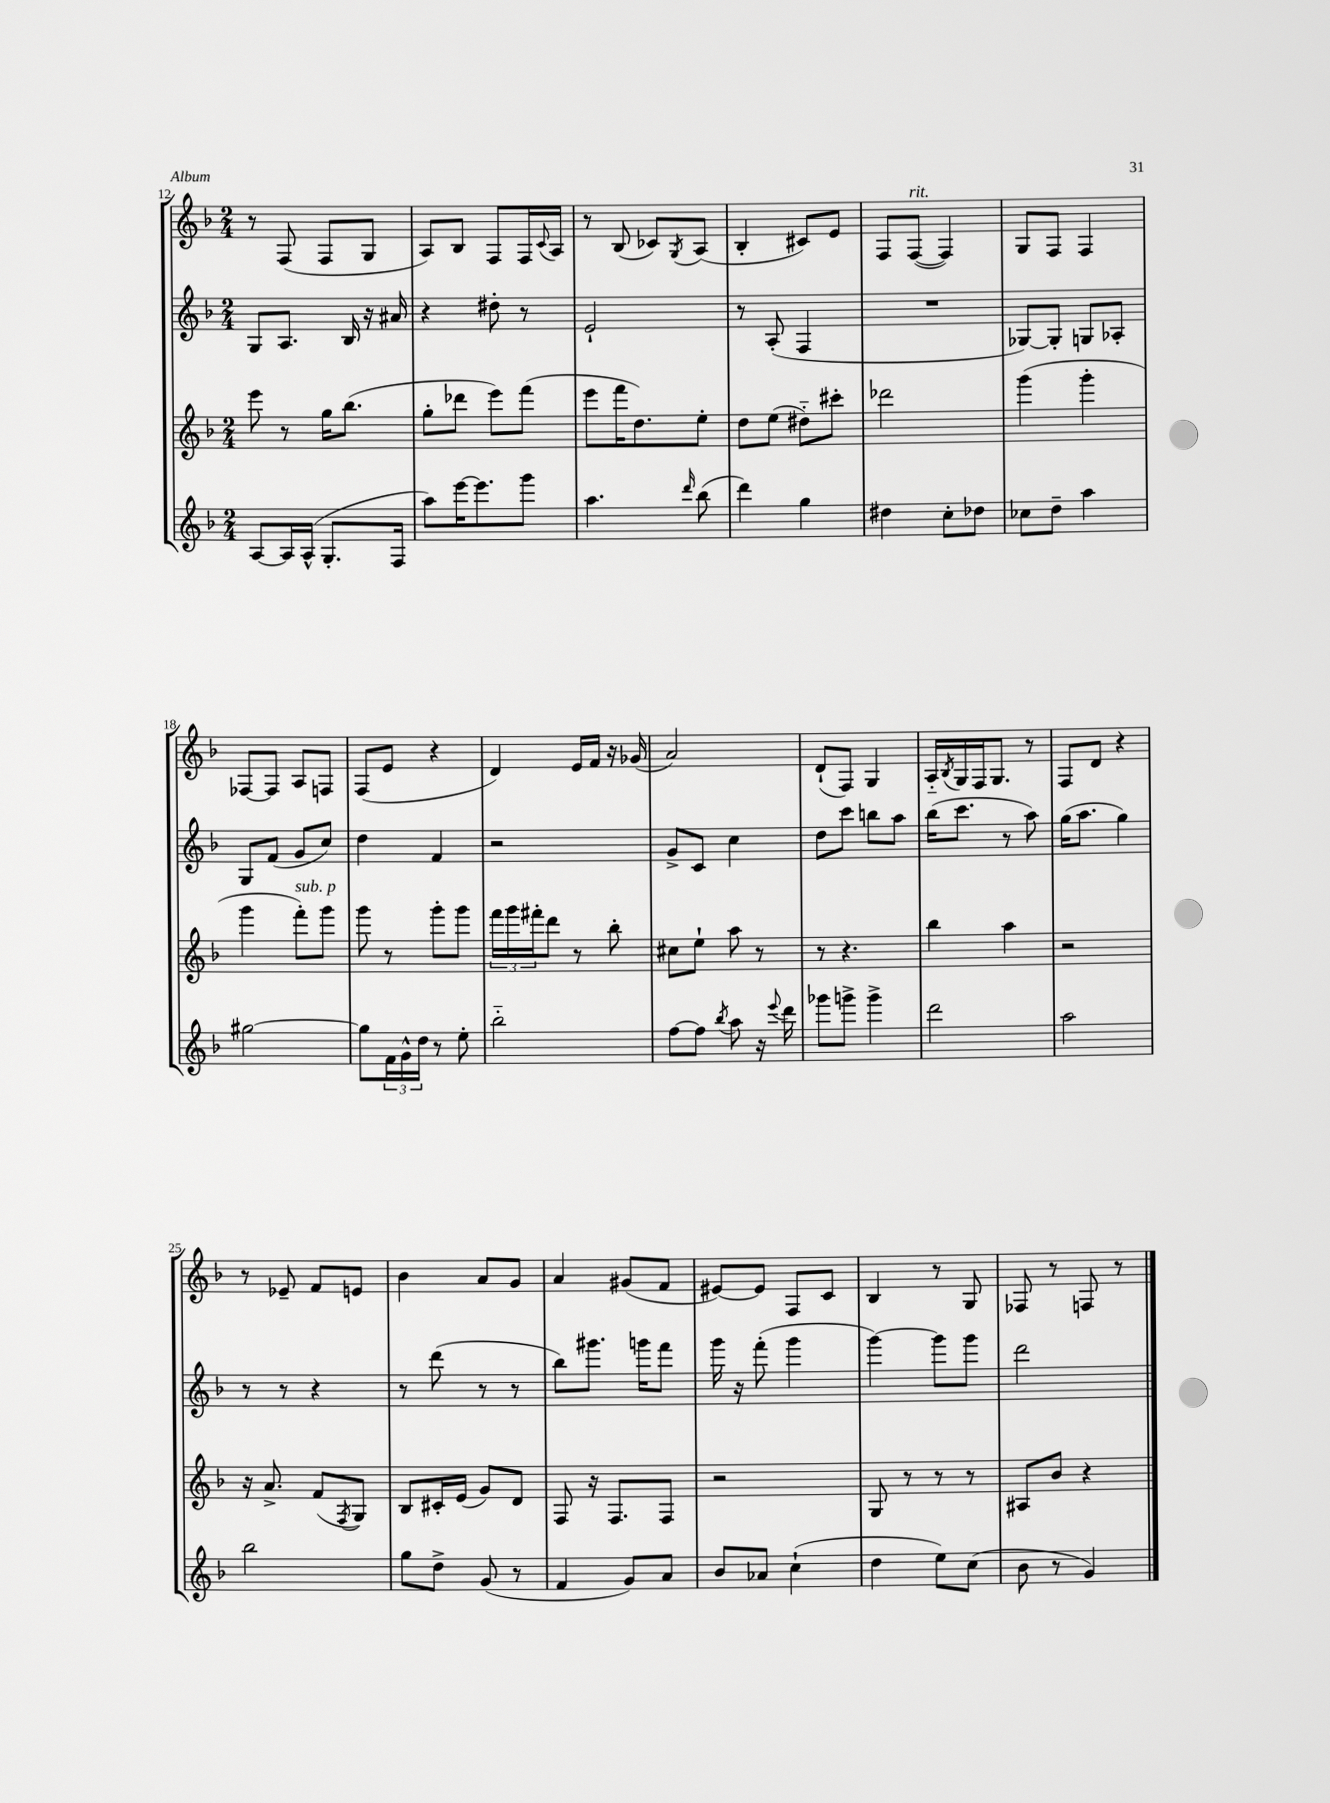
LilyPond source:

<<
\new StaffGroup <<
\new Staff = "s0" {
    \clef treble \key f \major \numericTimeSignature \time 2/4
    r8 f8( f8 g8 |
    a8) bes8 f8 f16 \appoggiatura { c'8 } a16 |
    r8 bes8( ces'8) \acciaccatura { g8 } a8( |
    bes4-. cis'8) e'8 |
    f8 f8~^\markup { \italic "rit." }( f4) |
    g8 f8 f4 |
    fes8~ fes8 a8 f8 |
    f8( e'8 r4 |
    d'4) e'16 f'16 r16 ges'16( |
    a'2) |
    d'8-!( f8) g4 |
    a16-_ \acciaccatura { bes8 } g16 f16 g8. r8 |
    f8 d'8 r4 |
    r8 ees'8-- f'8 e'8 |
    bes'4 a'8 g'8 |
    a'4 gis'8( f'8 |
    eis'8~) eis'8 f8 c'8 |
    bes4 r8 g8 |
    fes8 r8 f8 r8 \bar "|." |
}
\new Staff = "s1" {
    \clef treble \key f \major \numericTimeSignature \time 2/4
    g8 a8. bes16 r16 ais'16 |
    r4 dis''8-. r8 |
    e'2-! |
    r8 a8-.( f4 |
    R2 |
    ges8~) ges8-. g8 aes8-. |
    g8 f'8( g'8 c''8) |
    d''4 f'4 |
    r2 |
    g'8-> c'8 c''4 |
    d''8 c'''8 b''8 a''8 |
    bes''16( c'''8. r8 a''8) |
    g''16( a''8. g''4) |
    r8 r8 r4 |
    r8 d'''8( r8 r8 |
    bes''8) gis'''8. g'''16 f'''8 |
    g'''16 r16 f'''8-.( g'''4 |
    g'''4~) g'''8 g'''8 |
    d'''2 \bar "|." |
}
\new Staff = "s2" {
    \clef treble \key f \major \numericTimeSignature \time 2/4
    e'''8 r8 g''16 bes''8.( |
    g''8-. des'''8 e'''8) f'''8( |
    e'''8 f'''16 d''8.) e''8-. |
    d''8 e''8( dis''8-_) cis'''8-. |
    des'''2 |
    g'''4( g'''4-. |
    g'''4 f'''8-.^\markup { \italic "sub. p" }) g'''8 |
    g'''8 r8 g'''8-. g'''8 |
    \tuplet 3/2 { f'''16 g'''16 fis'''16-. } d'''8 r8 bes''8-. |
    cis''8 e''8-! a''8 r8 |
    r8 r4. |
    bes''4 a''4 |
    r2 |
    r16 a'8.-> f'8( \acciaccatura { f8 } g8) |
    bes8 cis'16-. e'16( g'8) d'8 |
    f8 r16 f8. f8 |
    r2 |
    g8 r8 r8 r8 |
    ais8 bes'8 r4 \bar "|." |
}
\new Staff = "s3" {
    \clef treble \key f \major \numericTimeSignature \time 2/4
    a8~ a16 a16-^( g8.-. f16 |
    a''8) e'''16~ e'''8. g'''8 |
    a''4. \grace { d'''16 } bes''8( |
    d'''4) g''4 |
    dis''4 c''8-. des''8 |
    ces''8 d''8-- a''4 |
    gis''2~ |
    gis''8 \tuplet 3/2 { f'16 g'16-^ d''16 } r8 e''8-. |
    bes''2-_ |
    f''8~ f''8 \acciaccatura { bes''8 } a''8 r16 \appoggiatura { e'''8 } d'''16 |
    ges'''8 g'''8-> g'''4-> |
    d'''2 |
    a''2 |
    bes''2 |
    g''8 d''8-> g'8( r8 |
    f'4 g'8) a'8 |
    bes'8 aes'8 c''4-!( |
    d''4 e''8) c''8( |
    bes'8 r8 g'4) \bar "|." |
}
>>
>>
\layout { \context { \Score currentBarNumber = #12 } }
